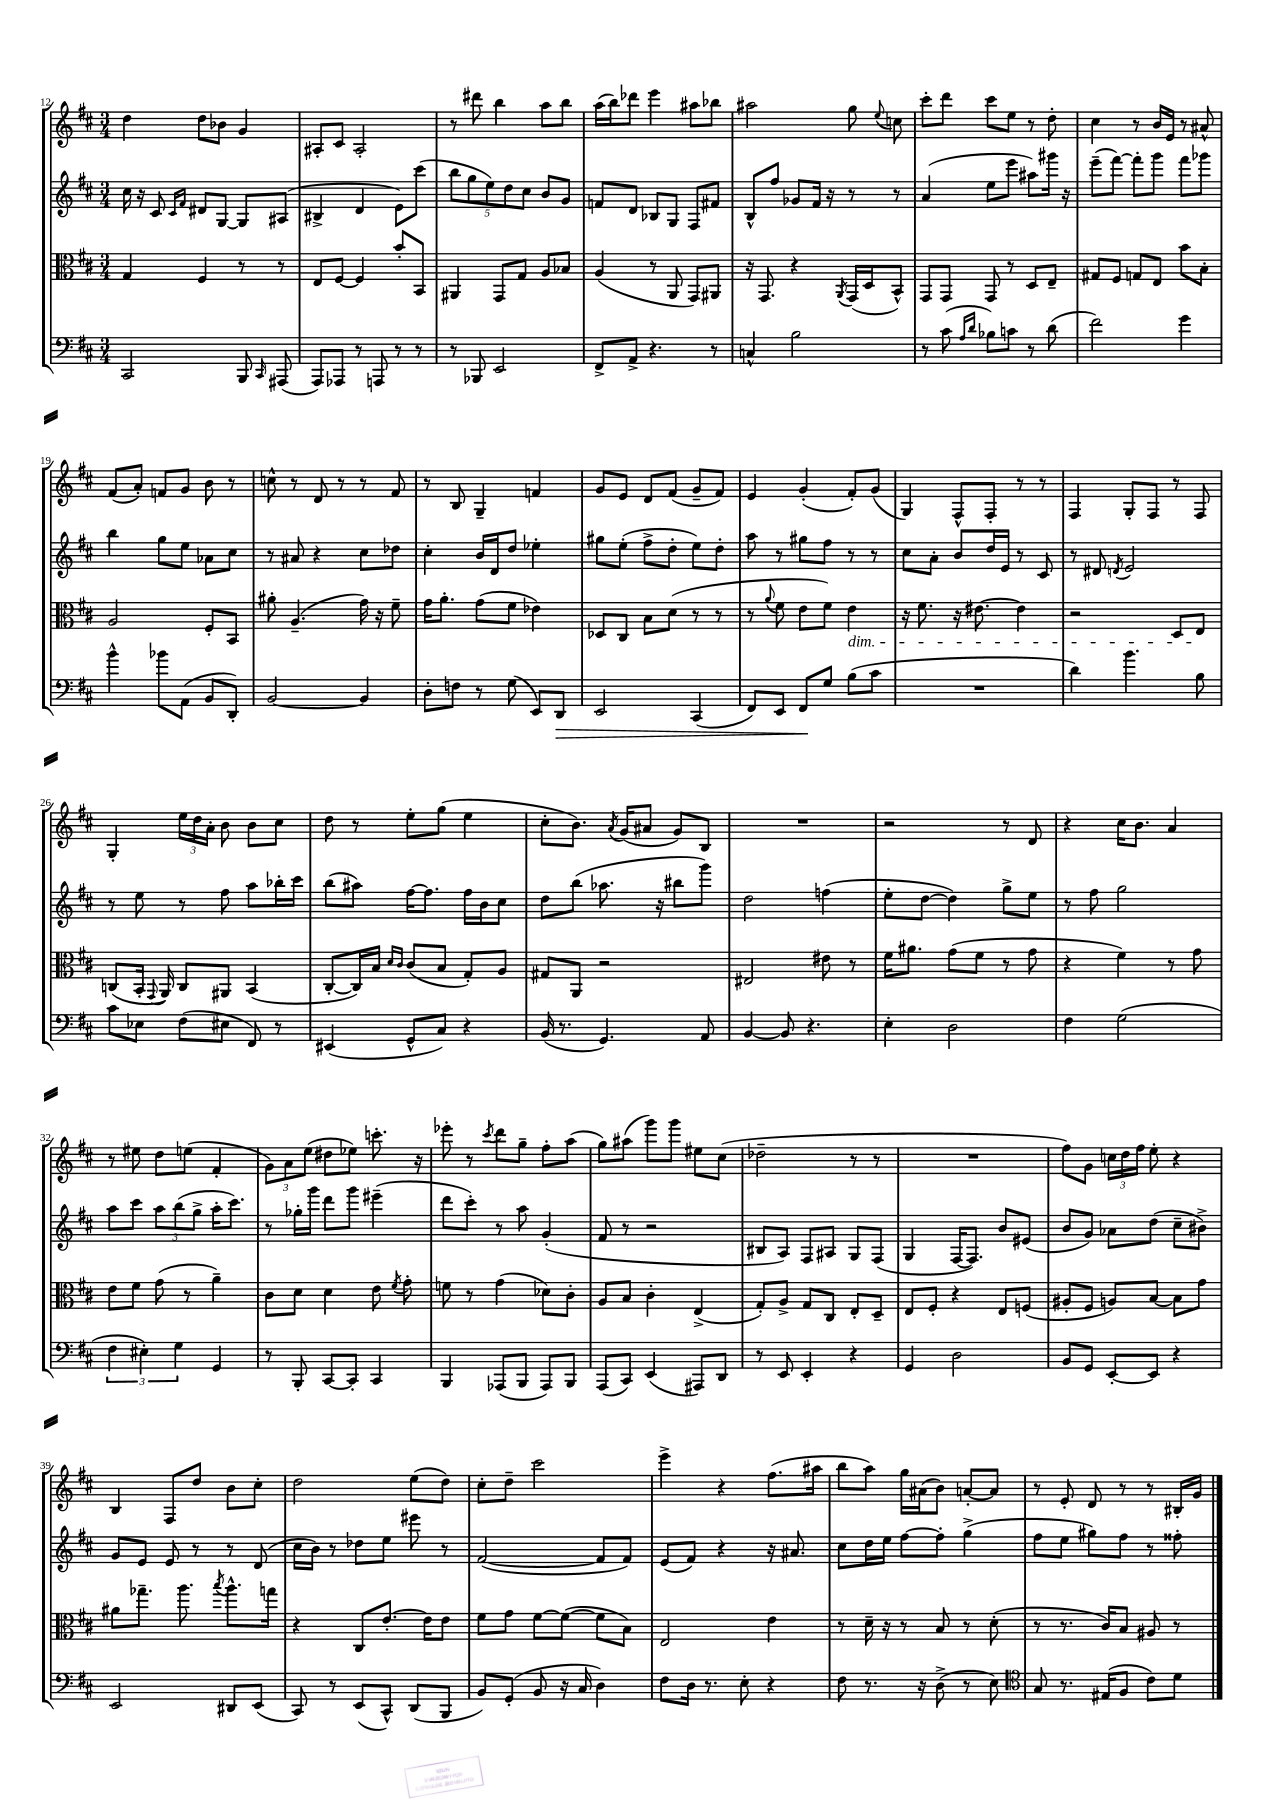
<<
\new StaffGroup <<
\new Staff = "s0" {
    \clef treble \key d \major \numericTimeSignature \time 3/4
    \autoBeamOff d''4 d''8[ bes'8] g'4 |
    ais8[-. cis'8] ais2-. |
    r8 dis'''8 b''4 a''8[ b''8] |
    a''16[( b''16) des'''8] e'''4 ais''8[ bes''8] |
    ais''2 g''8 \appoggiatura { e''8 } c''8 |
    cis'''8[-. d'''8] cis'''8[ e''8] r8 d''8-. |
    cis''4 r8 b'16[ e'16] r8 ais'8-^ |
    fis'8[( a'8]-.) f'8[ g'8] b'8 r8 |
    c''8-^ r8 d'8 r8 r8 fis'8 |
    r8 b8 g4-- f'4 |
    g'8[ e'8] d'8[ fis'8]( g'8[-- fis'8]) |
    e'4 g'4-.( fis'8[-.) g'8]( |
    g4) fis8[-^ fis8]-. r8 r8 |
    fis4 g8[-. fis8] r8 fis8 |
    g4-. \tuplet 3/2 { e''16[ d''16 a'16]-. } b'8 b'8[ cis''8] |
    d''8 r8 e''8[-. g''8]( e''4 |
    cis''8[-. b'8.]) \acciaccatura { a'8 } g'16[( ais'8] g'8[) b8] |
    R2. |
    r2 r8 d'8 |
    r4 cis''16[ b'8.] a'4 |
    r8 eis''8 d''8[ e''8]( fis'4-. |
    \tuplet 3/2 { g'8[) a'8 e''8]( } dis''8[ ees''8]) c'''8.-. r16 |
    ees'''8-. r8 \acciaccatura { cis'''8 } d'''8[ g''8]-- fis''8[-. a''8]( |
    g''8[) ais''8]( g'''8[) g'''8] eis''8[ cis''8]( |
    des''2-- r8 r8 |
    R2. |
    fis''8[) g'8] \tuplet 3/2 { c''16[ d''16 fis''16] } e''8-. r4 |
    b4 fis8[ d''8] b'8[ cis''8]-. |
    d''2 e''8[( d''8]) |
    cis''8[-. d''8]-- cis'''2 |
    e'''4-> r4 fis''8.[( ais''16] |
    b''8[ a''8]) g''16[ ais'16( b'8]) a'8[~-. a'8] |
    r8 e'8-. d'8 r8 r8 bis16[-. g'16] \bar "|." |
}
\new Staff = "s1" {
    \clef treble \key d \major \numericTimeSignature \time 3/4
    \autoBeamOff cis''16 r16 cis'8 \grace { cis'16[ fis'16] } dis'8[ g8]~ g8[ ais8]( |
    bis4-> d'4 e'8[) cis'''8]( |
    \tuplet 5/4 { b''8[ g''8 e''8) d''8 cis''8] } b'8[ g'8] |
    f'8[ d'8] bes8[ g8] fis8[ fis'8] |
    b8[-^ fis''8] ges'8[ fis'16] r16 r8 r8 |
    a'4( e''8[ e'''8] ais''8[) gis'''16] r16 |
    e'''8[--( fis'''8]~) fis'''8[-. g'''8] fis'''8[ ges'''8] |
    b''4 g''8[ e''8] aes'8[ cis''8] |
    r8 ais'8 r4 cis''8[ des''8] |
    cis''4-. b'16[ d'16 d''8] ees''4-. |
    gis''8[ e''8]-.( fis''8[-> d''8]-. e''8[) d''8]-. |
    a''8 r8 gis''8[ fis''8] r8 r8 |
    cis''8[ a'8]-. b'8[ d''16 e'16] r8 cis'8 |
    r8 dis'8 \acciaccatura { d'8 } e'2 |
    r8 e''8 r8 fis''8 a''8[ bes''16-. cis'''16] |
    b''8[( ais''8]) fis''16[~ fis''8.] fis''16[ b'16 cis''8] |
    d''8[ b''8]( aes''8. r16 bis''8[ g'''8]) |
    d''2 f''4( |
    e''8[-. d''8]~ d''4) g''8[-> e''8] |
    r8 fis''8 g''2 |
    a''8[ cis'''8] \tuplet 3/2 { a''8[ b''8( g''8]-> } a''16[-. cis'''8.]) |
    r8 ges''16[-. g'''16] d'''8[ g'''8] eis'''4--( |
    d'''8[ cis'''8]-.) r8 a''8 g'4-.( |
    fis'8 r8 r2 |
    bis8[ a8]) fis8[ ais8] g8[ fis8]( |
    g4 fis16[~ fis8.]) b'8[ eis'8]( |
    b'8[ g'8]) aes'8[ d''8]( cis''8[-- bis'8]->) |
    g'8[ e'8] e'8 r8 r8 d'8( |
    cis''16[ b'16]) r8 des''8[ e''8] eis'''8 r8 |
    fis'2~( fis'8[ fis'8]) |
    e'8[( fis'8]) r4 r16 ais'8. |
    cis''8[ d''16 e''16] fis''8[~ fis''8]-. g''4->( |
    fis''8[ e''8] gis''8[) fis''8] r8 fisis''8-. \bar "|." |
}
\new Staff = "s2" {
    \clef alto \key d \major \numericTimeSignature \time 3/4
    \autoBeamOff g4 fis4 r8 r8 |
    e8[ fis8]~ fis4 b'8[-. b,8] |
    ais,4 g,8[ g8] a8[ bes8] |
    a4( r8 a,8 g,8[) ais,8] |
    r16 g,8. r4 \acciaccatura { a,8 } g,16[( d16 b,8]-^) |
    g,8[ g,8] g,8 r8 d8[ e8]-- |
    gis8[ fis8] g8[ e8] b'8[ b8]-. |
    a2 fis8[-. b,8] |
    ais'8-. a4.--( g'16) r16 fis'8-- |
    g'16[ a'8.]-. g'8[( fis'8] ees'4) |
    des8[ cis8] b8[ d'8]( r8 r8 |
    r8 \appoggiatura { a'8 } fis'8 e'8[ fis'8]) e'4\dim |
    r16 fis'8. r16 eis'8.~ eis'4 |
    r2 d8[ e8]\! |
    c8[( b,16]-. \appoggiatura { g,8 } a,16) c8[ ais,8] b,4( |
    cis8[~-. cis16) b16] \grace { d'16[ cis'16] } cis'8[( b8] g8[-.) a8] |
    gis8[ a,8] r2 |
    eis2 eis'8 r8 |
    fis'16[ ais'8.] g'8[( fis'8] r8 g'8 |
    r4 fis'4) r8 g'8 |
    e'8[ fis'8] g'8( r8 a'4--) |
    cis'8[ d'8] d'4 e'8 \acciaccatura { fis'8 } g'8-. |
    f'8 r8 g'4( des'8[) cis'8]-. |
    a8[ b8] cis'4-. e4->( |
    g8[-.) a8]-> g8[ cis8] e8[-. d8]-- |
    e8[ fis8]-. r4 e8[ f8]( |
    ais8[-. fis8] a8[) b8]~ b8[ g'8] |
    ais'8[ ges''8.]-- a''8. \acciaccatura { b''8 } a''8.[-^ g''16] |
    r4 cis8[ e'8.]~-. e'16[ e'8] |
    fis'8[ g'8] fis'8[~ fis'8]~( fis'8[ b8]) |
    e2 e'4 |
    r8 d'16-- r16 r8 b8 r8 d'8-.( |
    r8 r8. cis'16[) b8] ais8 r8 \bar "|." |
}
\new Staff = "s3" {
    \clef bass \key d \major \numericTimeSignature \time 3/4
    \autoBeamOff cis,2 b,,8 \grace { cis,16 } ais,,8( |
    a,,8[) aes,,8] r8 a,,8 r8 r8 |
    r8 bes,,8 e,2 |
    fis,8[-> a,8]-> r4. r8 |
    c4-^ b2 |
    r8 cis'8( \grace { a16[ d'16] } bes8[) c'8] r8 d'8( |
    fis'2) g'4 |
    b'4-^ bes'8[ a,8]( b,8[ d,8]-.) |
    b,2~ b,4 |
    d8[-. f8] r8 g8( e,8[) d,8]\> |
    e,2 cis,4( |
    fis,8[) e,8] fis,8[\! g8] b8[( cis'8] |
    R2. |
    d'4) b'4. b8 |
    cis'8[ ees8] fis8[( eis8] fis,8) r8 |
    eis,4( g,8[-^ cis8]) r4 |
    b,16( r8. g,4.) a,8 |
    b,4~ b,8 r4. |
    e4-. d2 |
    fis4 g2( |
    \tuplet 3/2 { fis4 eis4-.) g4 } g,4 |
    r8 b,,8-. cis,8[~ cis,8]-. cis,4 |
    b,,4 aes,,8[( b,,8] aes,,8[) b,,8] |
    a,,8[( cis,8]) e,4( ais,,8[) d,8] |
    r8 e,8 e,4-. r4 |
    g,4 d2 |
    b,8[ g,8] e,8[~-. e,8] r4 |
    e,2 dis,8[ e,8]( |
    cis,8) r8 e,8[( cis,8]-^) d,8[( b,,8] |
    b,8[) g,8]-.( b,8 r16 cis16 d4) |
    fis8[ d16] r8. e8-. r4 |
    fis8 r8. r16 d8->( r8 e8) |
    \clef tenor g8 r8. eis16[( fis8] cis'8[) d'8] \bar "|." |
}
>>
>>
\layout { \context { \Score currentBarNumber = #12 } }
